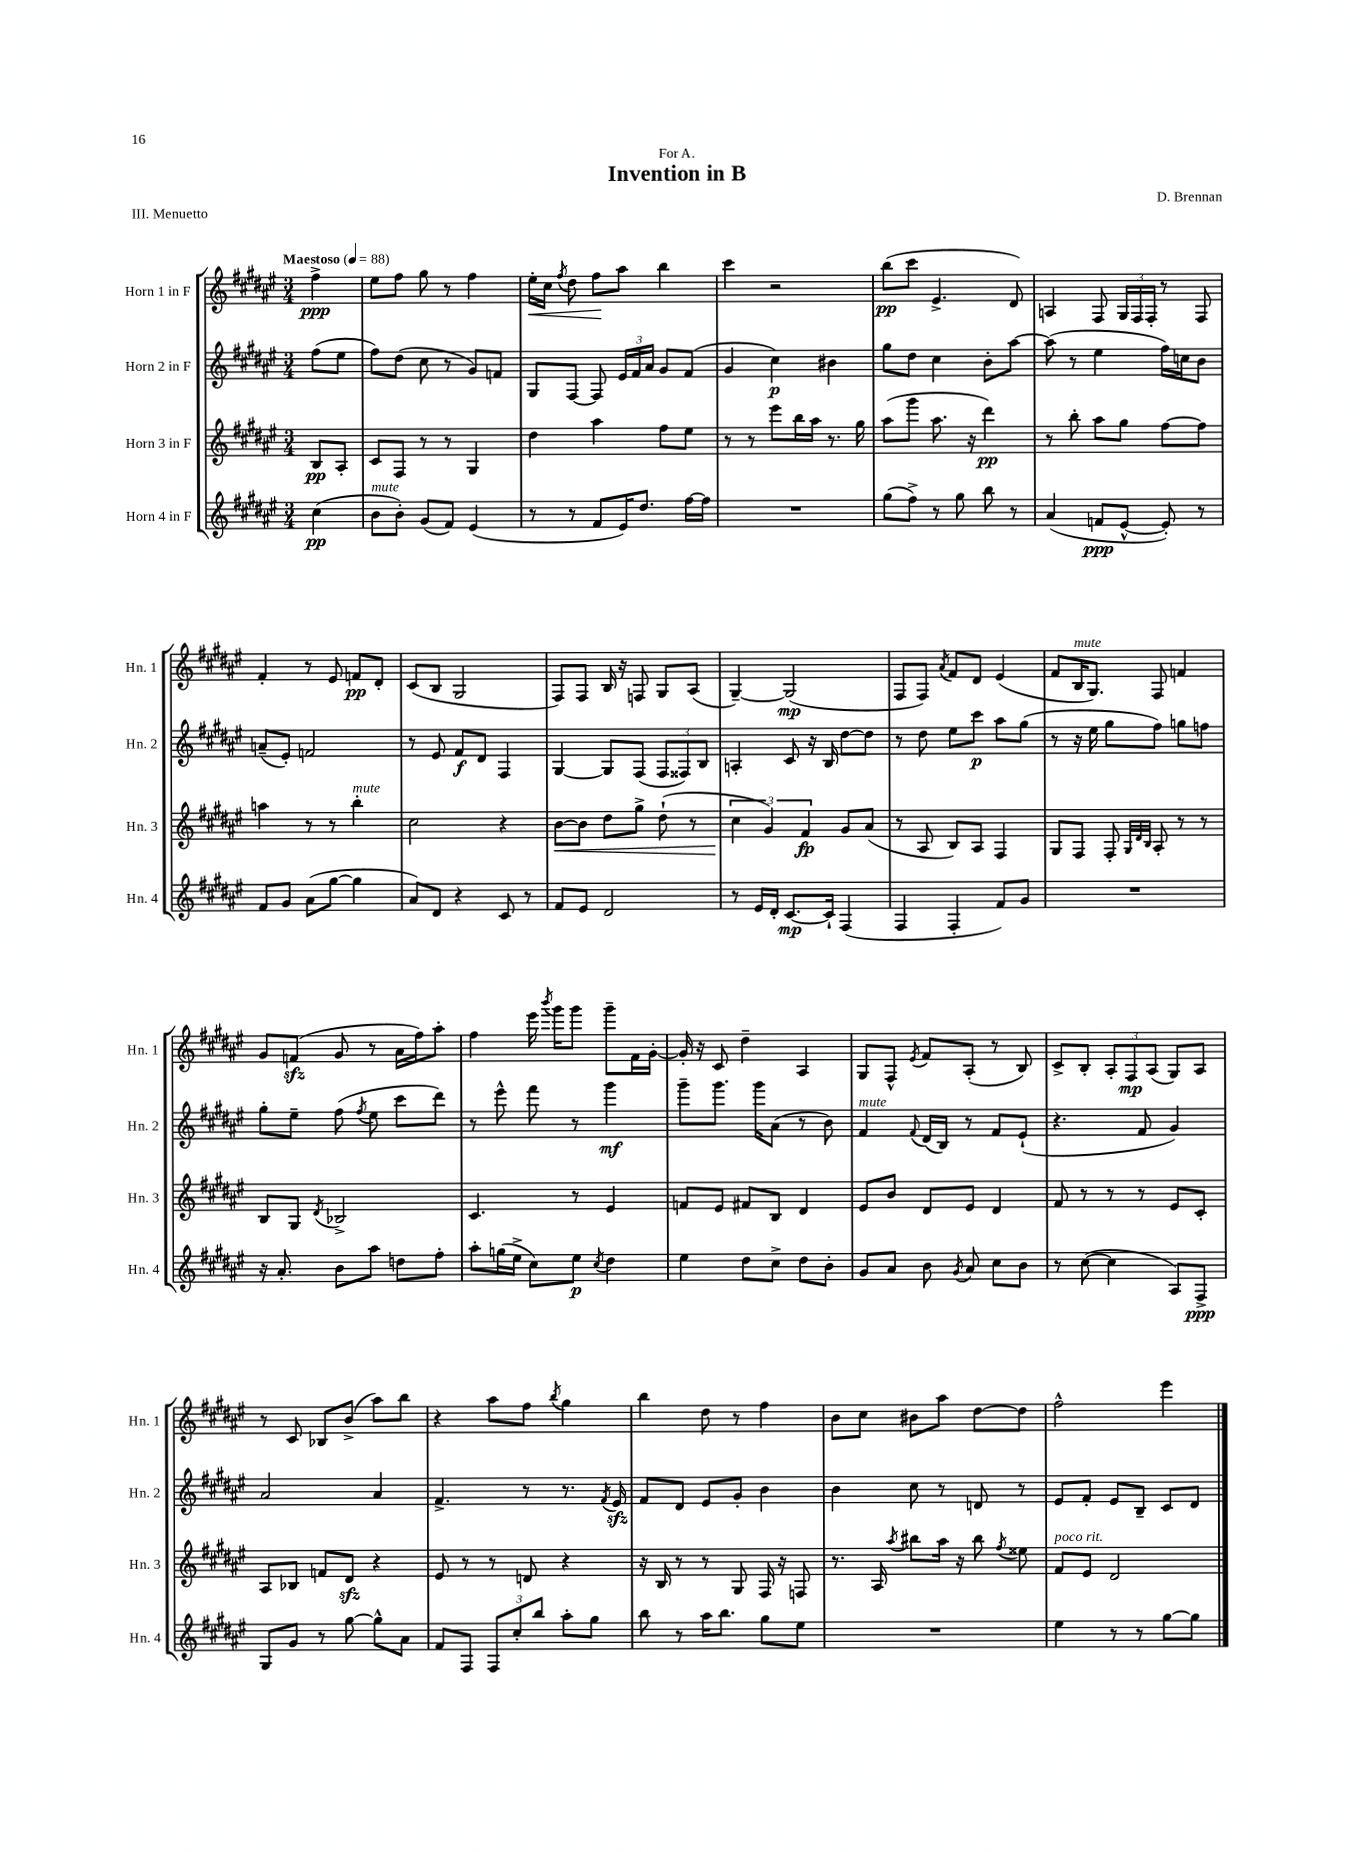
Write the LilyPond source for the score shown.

\header { title = "Invention in B" composer = "D. Brennan" dedication = "For A." piece = "III. Menuetto" }
<<
\new StaffGroup <<
\new Staff = "s0" \with { instrumentName = "Horn 1 in F" shortInstrumentName = "Hn. 1" } {
    \clef treble \key fis \major \numericTimeSignature \time 3/4 \partial 4 \tempo "Maestoso" 4 = 88
    \autoBeamOff fis''4->\ppp |
    eis''8[ fis''8] gis''8 r8 fis''4 |
    eis''16[-.\< cis''16] \acciaccatura { fis''8 } dis''8 fis''8[\! ais''8] b''4 |
    cis'''4 r2 |
    b''8[\pp( cis'''8] eis'4.-> dis'8) |
    a4 fis8 \tuplet 3/2 { gis16[ fis16 fis16]-. } r8 fis8 |
    fis'4-. r8 eis'8 f'8[\pp dis'8]-. |
    cis'8[( b8] gis2 |
    fis8[) fis8] b16 r16 f8 gis8[ ais8]( |
    gis4~--) gis2\mp( |
    fis8[ fis8]) \acciaccatura { ais'8 } fis'8[ dis'8] eis'4( |
    fis'8[ b16^\markup { \italic "mute" } gis8.]) fis8 f'4 |
    gis'8[ f'8]\sfz( gis'8 r8 ais'16[ fis''16) ais''8]-. |
    fis''4 eis'''16 \acciaccatura { b'''8 } gis'''16[ gis'''8] gis'''8[-- fis'16 gis'16]~-. |
    gis'16-. r16 cis'8 dis''4-- ais4 |
    gis8[ fis8]-^ \acciaccatura { eis'8 } fis'8[ ais8]-.( r8 b8) |
    cis'8[-> b8]-. \tuplet 3/2 { ais8[-. fis8\mp ais8]( } gis8[) ais8] |
    r8 cis'8 bes8[ b'8]->( ais''8[) b''8] |
    r4 ais''8[ fis''8] \acciaccatura { b''8 } gis''4 |
    b''4 dis''8 r8 fis''4 |
    b'8[ cis''8] bis'8[ ais''8] dis''8[~ dis''8] |
    fis''2-^ eis'''4 \bar "|." |
}
\new Staff = "s1" \with { instrumentName = "Horn 2 in F" shortInstrumentName = "Hn. 2" } {
    \clef treble \key fis \major \numericTimeSignature \time 3/4 \partial 4
    \autoBeamOff fis''8[( eis''8] |
    fis''8[) dis''8]( cis''8 r8 gis'8[) f'8] |
    gis8[ fis8]~ fis8 \tuplet 3/2 { eis'16[ fis'16 ais'16] } gis'8[ fis'8]( |
    gis'4 cis''4\p) bis'4 |
    gis''8[ dis''8] cis''4 b'8[-. ais''8]~ |
    ais''8( r8 eis''4 fis''16[) c''16 b'8] |
    a'8[--( eis'8]-.) f'2 |
    r8 eis'8 fis'8[\f dis'8] fis4 |
    gis4~ gis8[ fis8]( \tuplet 3/2 { fis8[ fisis8) b8] } |
    a4-. cis'8 r16 b16 dis''8[~ dis''8] |
    r8 dis''8 eis''8[ cis'''8]\p ais''8[ gis''8]( |
    r8 r16 eis''16 gis''8[ fis''8]) g''8[ f''8] |
    gis''8[-. eis''8]-- fis''8( \acciaccatura { fis''8 } eis''8 cis'''8[ dis'''8]) |
    r8 eis'''8-^ fis'''8 r8 gis'''4\mf |
    gis'''8[-- gis'''8.] gis'''16[ ais'8]( r8 b'8) |
    fis'4^\markup { \italic "mute" } \appoggiatura { fis'8 } dis'16[( b16]) r8 fis'8[ eis'8]-!( |
    r4. fis'8 gis'4) |
    ais'2 ais'4 |
    fis'4.-> r8 r8. \acciaccatura { fis'8 } eis'16\sfz |
    fis'8[ dis'8] eis'8[ gis'8]-. b'4 |
    b'4 cis''8 r8 d'8 r8 |
    eis'8[ fis'8]-. eis'8[ b8]-- cis'8[ dis'8] \bar "|." |
}
\new Staff = "s2" \with { instrumentName = "Horn 3 in F" shortInstrumentName = "Hn. 3" } {
    \clef treble \key fis \major \numericTimeSignature \time 3/4 \partial 4
    \autoBeamOff b8[\pp ais8]-. |
    cis'8[ fis8] r8 r8 gis4 |
    dis''4 ais''4 fis''8[ eis''8] |
    r8 r8 eis'''8[ b''16 ais''16] r8. gis''16 |
    ais''8[( gis'''8] ais''8. r16 dis'''4\pp) |
    r8 b''8-. ais''8[ gis''8] fis''8[~ fis''8] |
    a''4 r8 r8 b''4-.^\markup { \italic "mute" } |
    cis''2 r4 |
    b'8[~\< b'8] dis''8[ gis''8]-> dis''8-!( r8 |
    \tuplet 3/2 { cis''4\! gis'4) fis'4\fp } gis'8[ ais'8]( |
    r8 ais8 b8[) ais8] fis4 |
    gis8[ fis8] fis8-. \grace { gis32[ dis'32 b32] } ais8-. r8 r8 |
    b8[ gis8] \acciaccatura { dis'8 } bes2-> |
    cis'4. r8 eis'4 |
    f'8[ eis'8] fis'8[ b8] dis'4 |
    eis'8[ b'8] dis'8[ eis'8] dis'4 |
    fis'8 r8 r8 r8 eis'8[ cis'8]-. |
    ais8[ bes8] f'8[ dis'8]\sfz r4 |
    eis'8 r8 r8 d'8 r4 |
    r16 b16 r8 r8 gis8 fis16 r16 f8 |
    r8. ais16 \acciaccatura { ais''8 } bis''8[ ais''16] r16 bis''8 \acciaccatura { fis''8 } eisis''8 |
    fis'8[^\markup { \italic "poco rit." } eis'8] dis'2 \bar "|." |
}
\new Staff = "s3" \with { instrumentName = "Horn 4 in F" shortInstrumentName = "Hn. 4" } {
    \clef treble \key fis \major \numericTimeSignature \time 3/4 \partial 4
    \autoBeamOff cis''4\pp( |
    b'8[^\markup { \italic "mute" } b'8]-.) gis'8[( fis'8]) eis'4( |
    r8 r8 fis'8[ eis'16) dis''8.] fis''16[~ fis''16] |
    R2. |
    gis''8[( fis''8]->) r8 gis''8 b''8 r8 |
    ais'4( f'8[\ppp eis'8]~-^ eis'8-.) r8 |
    fis'8[ gis'8] ais'8[( gis''8]~ gis''4 |
    ais'8[) dis'8] r4 cis'8 r8 |
    fis'8[ eis'8] dis'2 |
    r8 eis'16[ dis'16]-. cis'8.[~\mp cis'16]-! fis4( |
    fis4 fis4-. fis'8[) gis'8] |
    R2. |
    r16 ais'8.-. b'8[ ais''8] d''8[ fis''8]-. |
    ais''8[-. g''16( eis''16]-> cis''8[) eis''8]\p \acciaccatura { cis''8 } dis''4 |
    eis''4 dis''8[ cis''8]-> dis''8[ b'8]-. |
    gis'8[ ais'8] b'8 \acciaccatura { gis'8 } ais'8 cis''8[ b'8] |
    r8 cis''8~( cis''4 ais8[) fis8]->\ppp |
    gis8[ gis'8] r8 gis''8~ gis''8[-^ ais'8] |
    fis'8[ fis8] \tuplet 3/2 { fis8[ cis''8-. b''8] } ais''8[-. gis''8] |
    b''8 r8 ais''16[ b''8.] gis''8[ eis''8] |
    R2. |
    eis''4 r8 r8 gis''8[~ gis''8] \bar "|." |
}
>>
>>
\layout { \context { \Score \remove "Bar_number_engraver" } }
